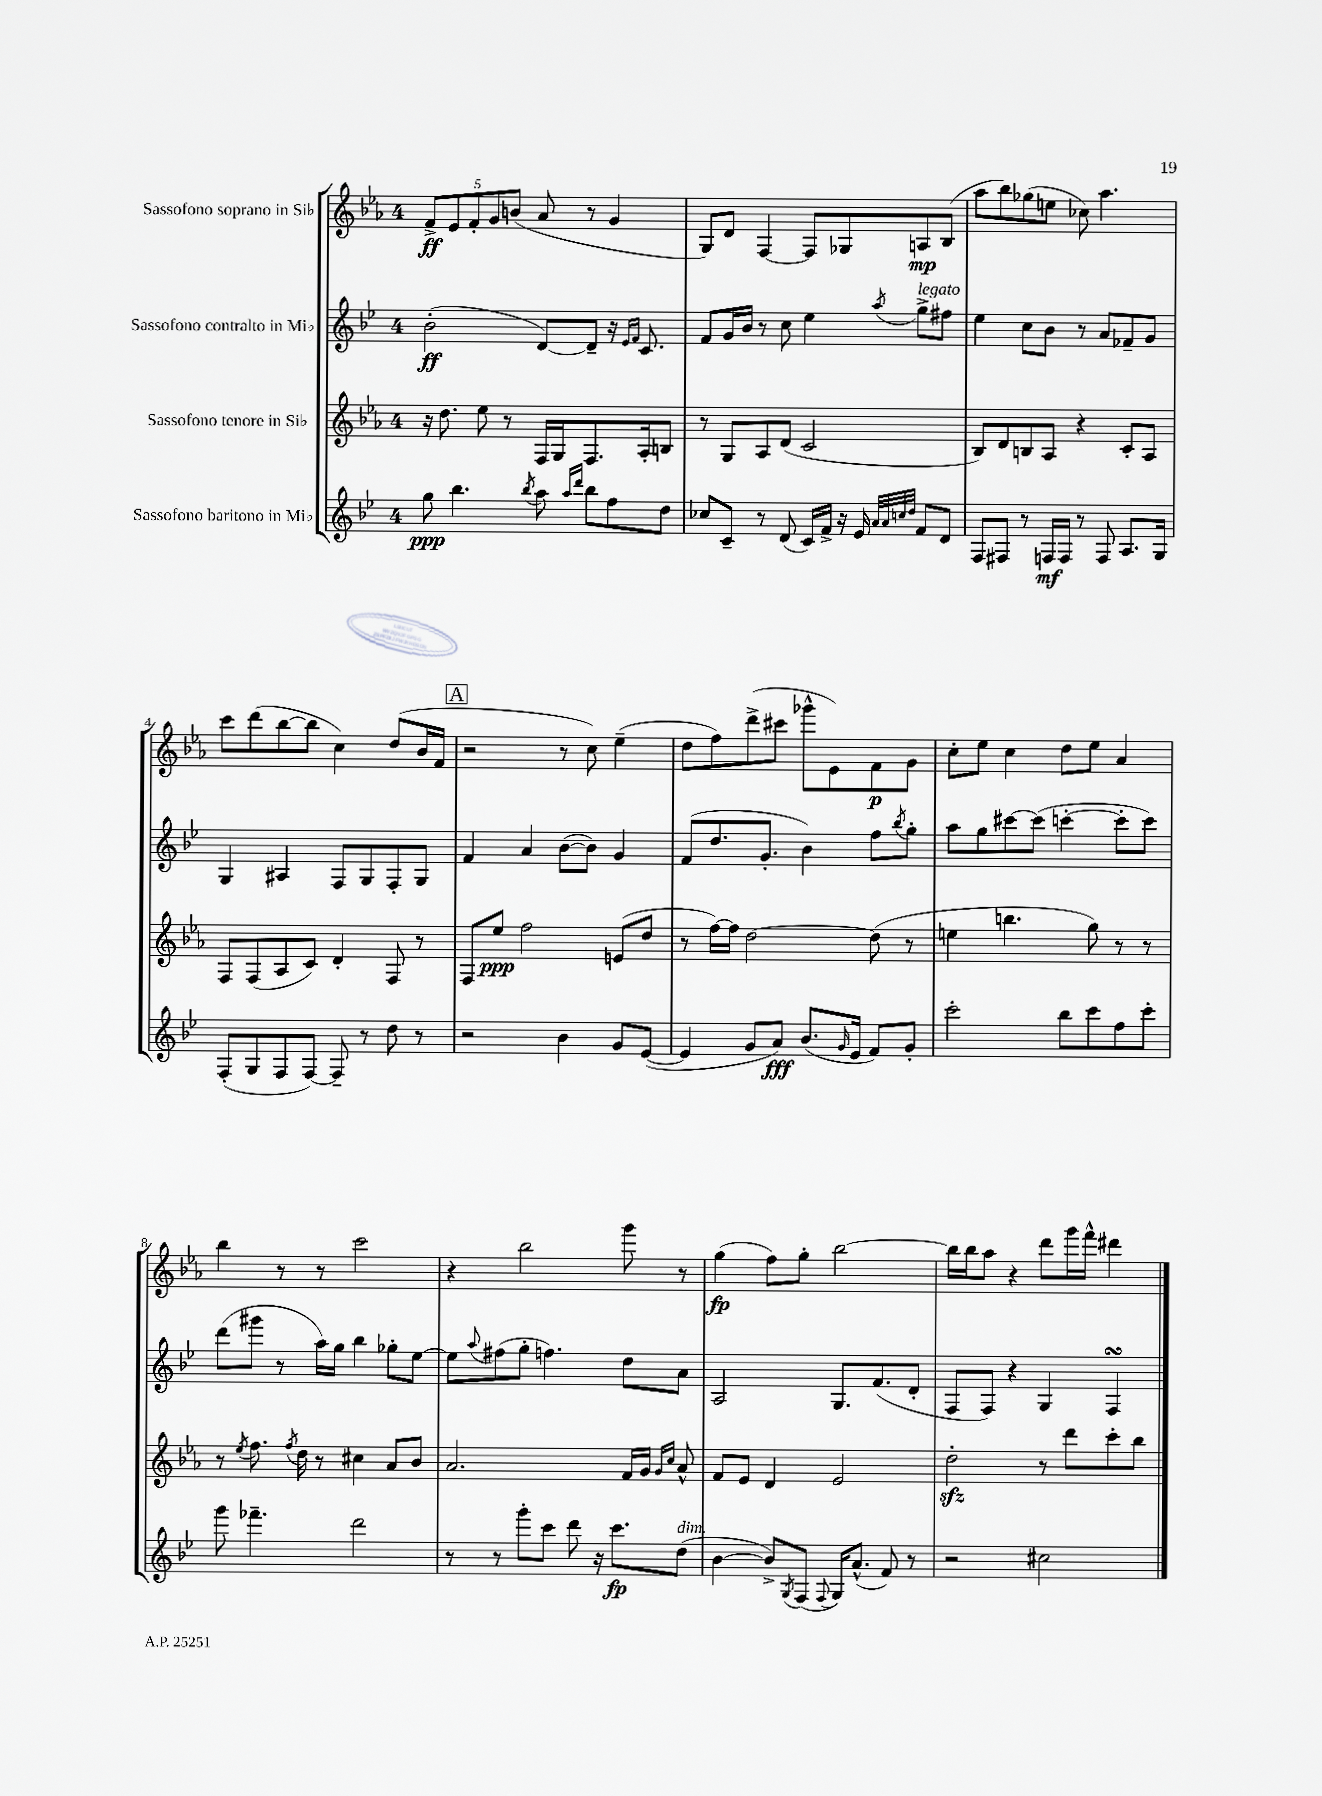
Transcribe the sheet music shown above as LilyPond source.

<<
\new StaffGroup <<
\new Staff = "s0" \with { instrumentName = "Sassofono soprano in Sib" } {
    \clef treble \key ees \major \once \override Staff.TimeSignature.style = #'single-digit \time 4/4
    \tuplet 5/4 { f'8->\ff ees'8 f'8-. g'8 b'8( } aes'8 r8 g'4 |
    g8) d'8 f4~ f8 ges8 a8\mp bes8( |
    aes''8 bes''8) ges''8( e''8 ces''8) aes''4. |
    c'''8 d'''8( bes''8~ bes''8 c''4) d''8( bes'16 f'16 |
    \mark \markup { \box "A" } r2 r8 c''8) ees''4--( |
    d''8 f''8) d'''8->( cis'''8 ges'''8-^ ees'8) f'8\p g'8 |
    c''8-. ees''8 c''4 d''8 ees''8 aes'4 |
    bes''4 r8 r8 c'''2 |
    r4 bes''2 g'''8 r8 |
    g''4\fp( f''8) g''8-. bes''2~ |
    bes''16 bes''16 aes''8 r4 d'''8 g'''16 f'''16-^ dis'''4 \bar "|." |
}
\new Staff = "s1" \with { instrumentName = "Sassofono contralto in Mib" } {
    \clef treble \key bes \major \once \override Staff.TimeSignature.style = #'single-digit \time 4/4
    bes'2-.\ff( d'8~) d'8-- r16 \grace { ees'16 f'16 } c'8. |
    f'8 g'16 bes'16 r8 c''8 ees''4 \acciaccatura { a''8 } g''8->^\markup { \italic "legato" } fis''8 |
    ees''4 c''8 bes'8 r8 a'8 fes'8-- g'8 |
    g4 ais4 f8 g8 f8-. g8 |
    \mark \markup { \box "A" } f'4 a'4 bes'8~( bes'8) g'4 |
    f'8( d''8. g'8.-. bes'4) f''8 \acciaccatura { bes''8 } g''8-. |
    a''8 g''8 cis'''8~ cis'''8( c'''4~-. c'''8-. c'''8) |
    d'''8( gis'''8 r8 a''16) g''16 bes''4 ges''8-. ees''8~ |
    ees''8 \appoggiatura { a''8 } fis''8( g''8-. f''4.) d''8 a'8 |
    a2 g8. f'8.( d'8-. |
    f8 f8) r4 g4 f4\turn \bar "|." |
}
\new Staff = "s2" \with { instrumentName = "Sassofono tenore in Sib" } {
    \clef treble \key ees \major \once \override Staff.TimeSignature.style = #'single-digit \time 4/4
    r16 d''8. ees''8 r8 f16 g16 f8. aes16-. b8 |
    r8 g8 aes8 d'8( c'2 |
    bes8) d'8 b8 aes8 r4 c'8-. aes8 |
    f8 f8( aes8 c'8) d'4-. f8 r8 |
    \mark \markup { \box "A" } f8 ees''8\ppp f''2 e'8( d''8 |
    r8 f''16~) f''16 d''2~ d''8( r8 |
    e''4 b''4. g''8) r8 r8 |
    r8 \acciaccatura { ees''8 } f''8. \acciaccatura { f''8 } d''16 r8 cis''4 aes'8 bes'8 |
    aes'2. f'16 g'16 \grace { g'16 c''16 } aes'8-^ |
    f'8 ees'8 d'4 ees'2 |
    d''2-.\sfz r8 d'''8 c'''8-. bes''8 \bar "|." |
}
\new Staff = "s3" \with { instrumentName = "Sassofono baritono in Mib" } {
    \clef treble \key bes \major \once \override Staff.TimeSignature.style = #'single-digit \time 4/4
    g''8\ppp bes''4. \acciaccatura { bes''8 } a''8 \grace { a''16 d'''16 } bes''8 f''8 d''8 |
    ces''8 c'8-- r8 d'8( c'16) f'16-> r16 ees'16 \grace { a'32 a'32 c''32 d''32 } f'8 d'8 |
    f8 fis8 r8 f16\mf f16 r8 f8 a8. g16 |
    f8-.( g8 f8 f8~) f8-- r8 d''8 r8 |
    \mark \markup { \box "A" } r2 bes'4 g'8 ees'8~( |
    ees'4 g'8 a'8\fff) bes'8.( \grace { g'16 } ees'16 f'8) g'8-. |
    c'''2-. bes''8 c'''8 f''8 c'''8-. |
    g'''8 fes'''4.-- d'''2 |
    r8 r8 g'''8-. c'''8 d'''8 r16 c'''8.\fp d''8^\markup { \italic "dim." }( |
    bes'4~ bes'8->) \acciaccatura { g8 } f8( \appoggiatura { f8 } g16) a'8.-^( f'8) r8 |
    r2 cis''2 \bar "|." |
}
>>
>>
